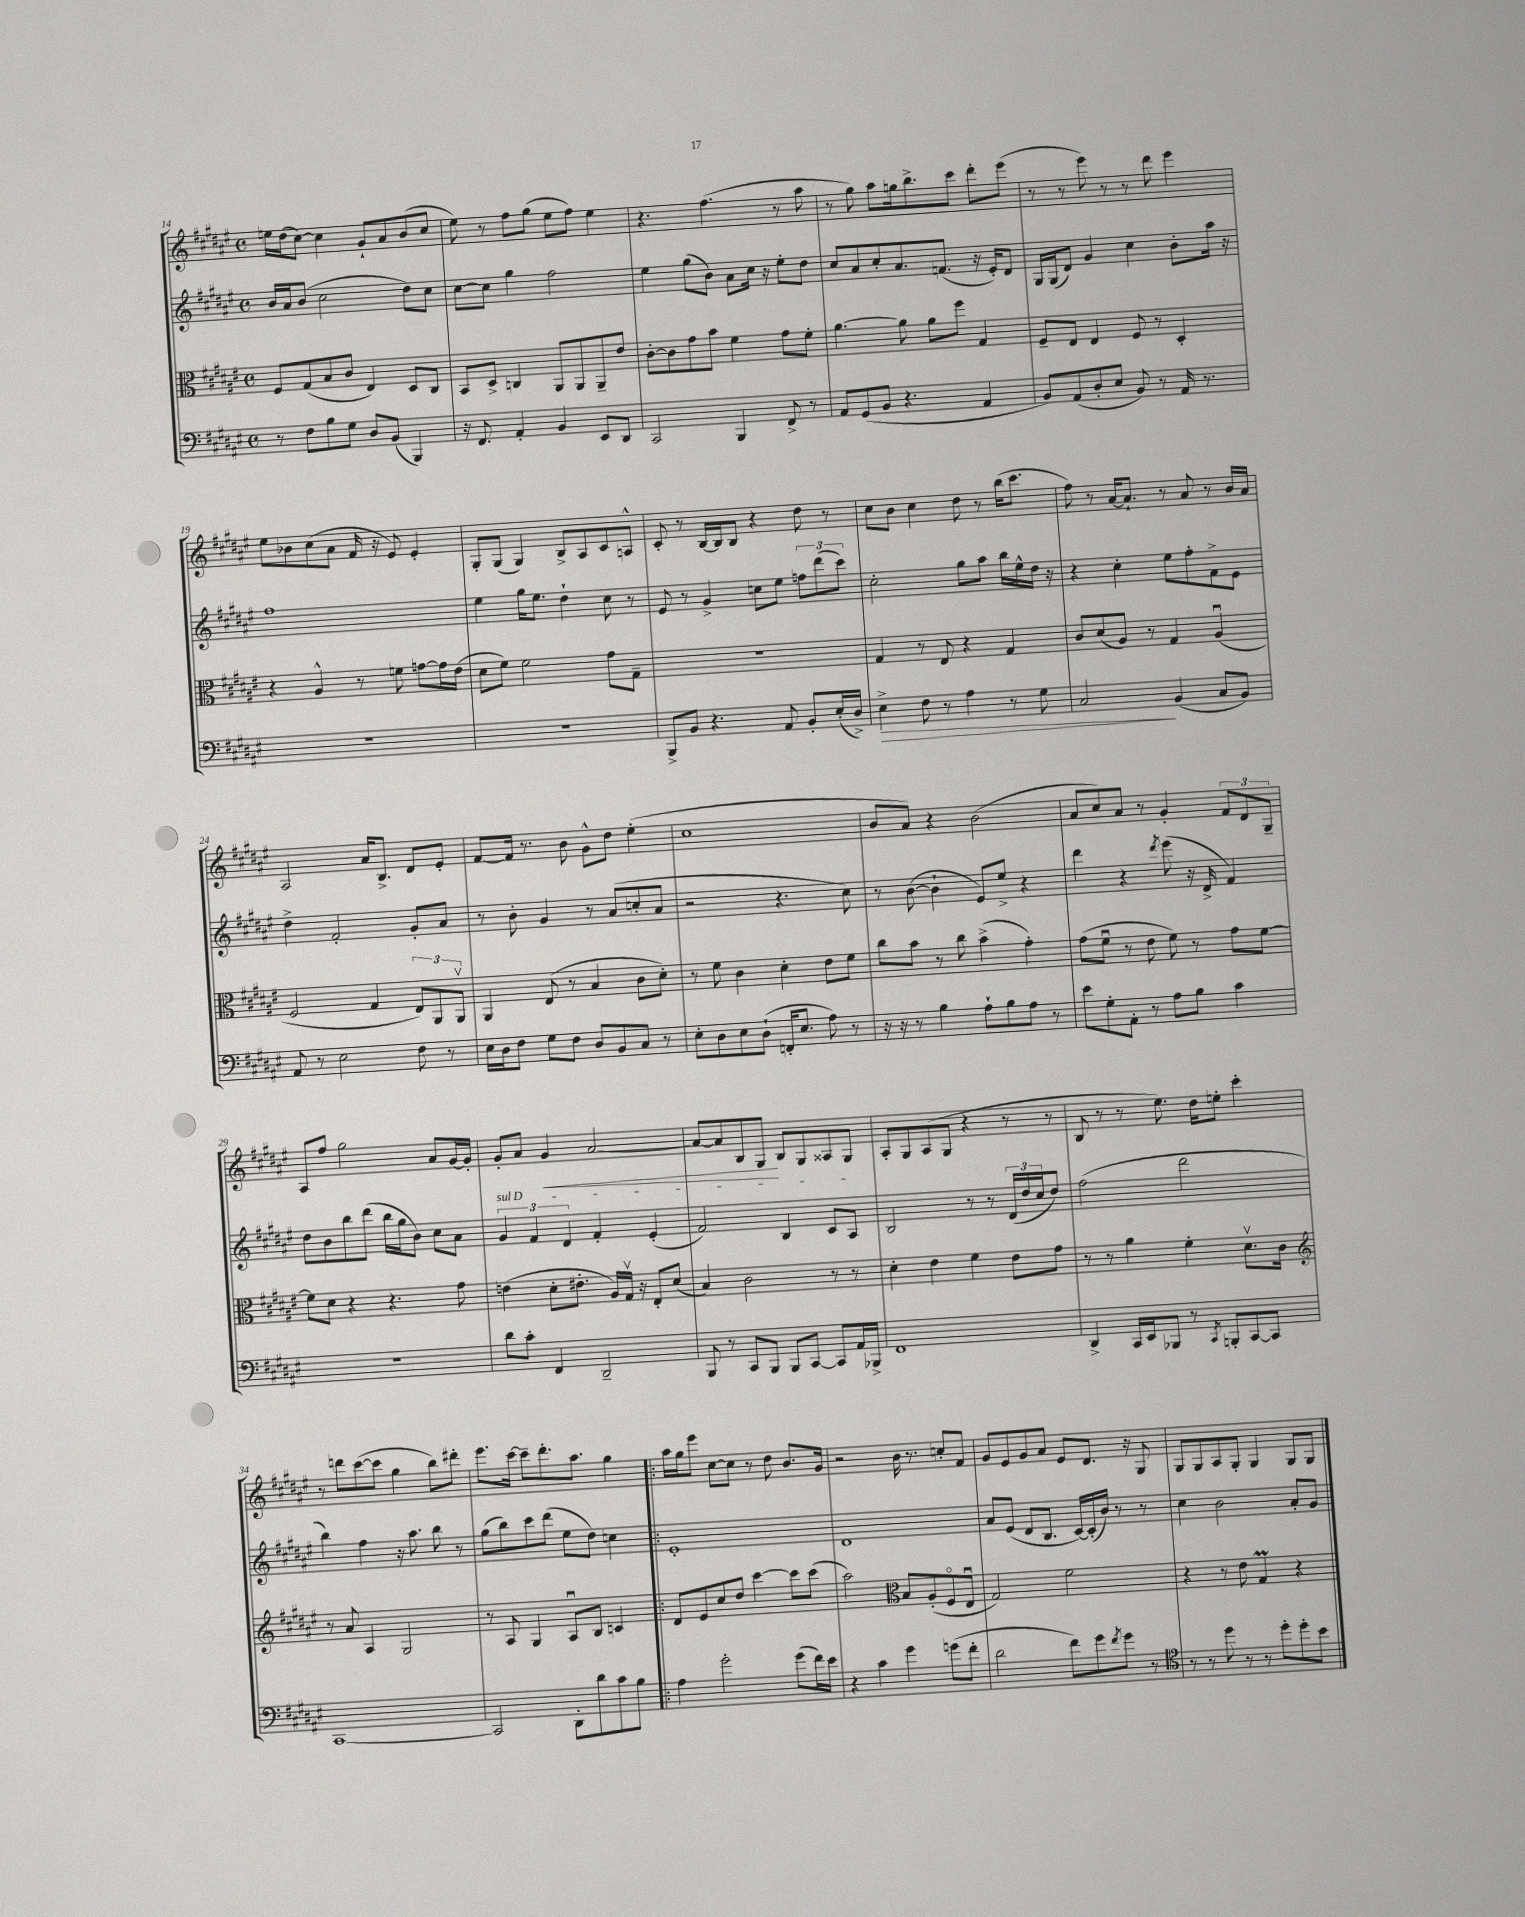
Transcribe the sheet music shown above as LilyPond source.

<<
\new StaffGroup <<
\new Staff = "s0" {
    \clef treble \key fis \major \defaultTimeSignature \time 4/4
    e''16 dis''16( cis''8~) cis''4 gis'8-! ais'8 b'8( cis''8 |
    eis''8) r8 fis''8 gis''8( eis''8 fis''8) eis''4 |
    r4. fis''4.( r8 ais''8 |
    r8 gis''8) ais''8 g''16 b''8.-> cis'''8 dis'''8-. eis'''8( |
    r8 r8 eis'''8) r8 r8 dis'''8 eis'''4 |
    eis''8 bes'8 cis''8( ais'8 fis'16 r16 eis'8) eis'4-. |
    gis8-. gis8( gis4) b8-> ais8 cis'8 a8-^ |
    cis'8-. r8 b16~ b16 b8 r4 dis''8 r8 |
    cis''8 b'8 cis''4 dis''8 r8 b''16( cis'''8. |
    fis''8) r8 ais'16~ ais'8.-! r8 ais'8 r8 b'16 ais'16 |
    ais2 ais'16 b8.-> dis'8 eis'8-. |
    fis'8~ fis'16 r8. b'8 gis'8-^ dis''8 eis''4-.( |
    cis''1 |
    b'8 ais'8) r4 b'2( |
    ais'8 cis''8) ais'8 r8 gis'4-. \tuplet 3/2 { fis'8 dis'8 gis8-- } |
    ais8 fis''8 gis''2 ais'8 gis'16~ gis'16-. |
    gis'8-. ais'8 gis'4\< ais'2~ |
    ais'8~ ais'8 b8 gis8\! b8 gis8 aisis8 gis8 |
    ais8-. gis8 ais8( gis8 r4 r8 r8 |
    b8 r8 r8 eis''8.) dis''16 e''8-. cis'''4-. |
    r8 d'''8 cis'''8~( cis'''8 gis''4 b''8) dis'''8-. |
    eis'''8. cis'''16~ cis'''8-- dis'''8.-. ais''8. gis''4 |
    \bar ".|:" ais''16 gis''16 eis'''8 cis''8~ cis''8 r8 dis''8 b'8. gis'16 |
    r2 b'16 r8. c''8-. fis'8 |
    gis'8 eis'8 gis'8 ais'8 eis'8 dis'8. r16 gis8 |
    gis8 gis8 ais8 gis8-. gis4 gis8 gis8 \bar "|." |
}
\new Staff = "s1" {
    \clef treble \key fis \major \defaultTimeSignature \time 4/4
    b'16 ais'16 b'8( cis''2 dis''8) cis''8 |
    cis''8~ cis''8 gis''4 fis''2 |
    eis''4 gis''8( b'8) ais'8 cis''16 r16 eis''8-. dis''8 |
    cis''8 ais'8 cis''8-. ais'8. f'8.( r16 eis'16-.) dis'8 |
    gis16 gis16( dis'8) gis'4 cis''4 b'8-. ais''16 r16 |
    fis''1 |
    eis''4 gis''16 eis''8. dis''4-! cis''8 r8 |
    eis'8 r8 gis'4-> c''8 eis''8 \tuplet 3/2 { f''8 dis'''8( cis'''8) } |
    cis''2-. gis''8 ais''8 b''16 eis''16-^ dis''16 r16 |
    r4 cis''4-. eis''8 fis''8-. fis'8-> eis'8 |
    dis''4-> fis'2-. gis'8-. ais'8 |
    r8 b'8-. gis'4 r8 ais'8( c''8-. ais'8 |
    r2 r4. cis''8) |
    r8 b'8~( b'4-! eis'8) eis''8-> r4 |
    dis'''4 r4 \acciaccatura { dis'''8 } eis'''8( r16 dis'16-> fis'4) |
    dis''8 b'8 b''8 dis'''8( b''16 gis''16 b'8) cis''8 ais'8 |
    \tuplet 3/2 { \once \override TextSpanner.bound-details.left.text = \markup { \italic "sul D" } gis'4\startTextSpan fis'4 dis'4 } fis'4-. eis'4-.( |
    fis'2) b4 cis'8 ais8\stopTextSpan |
    b2 r8 r8 \tuplet 3/2 { dis'16( dis''16 cis''16 } dis''8) |
    fis''2( dis'''2 |
    b''4) fis''4 r16 ais''8. b''8 r8 |
    gis''8( b''8) cis'''8 dis'''8( eis''8 dis''8) c''4 |
    \bar ".|:" eis'1-. |
    dis'1 |
    ais'8 eis'8( dis'8 b8. cis'16~) cis'16-.( b'16) r8 r8 |
    cis''4 b'2 ais'8-. gis'8 \bar "|." |
}
\new Staff = "s2" {
    \clef alto \key fis \major \defaultTimeSignature \time 4/4
    fis8 gis8( b8 cis'8 eis4) dis8 cis8 |
    b,8 dis8-> c4 ais,8 ais,8 ais,8-- eis'8 |
    cis'8~-. cis'8 gis'8 b'8 fis'4 gis'8 fis'8-. |
    ais'4.~ ais'8 ais'8 fis''8 gis4 |
    fis8-- eis8 eis4 fis8 r8 dis4-. |
    r4 ais4-^ r8 f'8 g'8~ g'16 eis'16( |
    dis'8 fis'8) fis'2 gis'8 gis8-- |
    R1 |
    gis4 r8 eis8 r4 gis4 |
    cis'8 dis'8( ais8) r8 gis4 ais4\downbow( |
    fis2 gis4 \tuplet 3/2 { eis8) ais,8 ais,8\upbow } |
    ais,4 eis8( r8 b4 cis'8 dis'8-.) |
    r8 fis'8 cis'4 dis'4-. eis'8 fis'8 |
    cis''8 b'8 r8 cis''8 b'4->( gis'4-.) |
    gis'8( fis'8\downbow r8 eis'8 fis'8) r8 gis'8 fis'8~ |
    fis'8 dis'8 r4 r4. gis'8 |
    e'4( dis'8-. eis'8.-. ais16) gis16\upbow r16 eis8-. dis'8( |
    b4) cis'2 r8 r8 |
    dis'4-. eis'4 fis'4 eis'8 gis'8 |
    r8 r8 ais'4 fis'4-. dis'8.\upbow cis'16 |
    \clef treble r8 ais'8 ais4 gis2 |
    r8 ais8 gis4 ais8\downbow b8 c'4 |
    \bar ".|:" dis'8 eis'8 cis''8 dis''8 cis'''4~ cis'''8 cis'''8( |
    ais''2) \clef alto b8 ais8-.( fis8\flageolet eis8\downbow |
    gis2) fis'2 |
    r4 r8 eis'8 gis4\prall r4 \bar "|." |
}
\new Staff = "s3" {
    \clef bass \key fis \major \defaultTimeSignature \time 4/4
    r8 fis8 b8 gis8 dis8 b,8( b,,4) |
    r16 fis,8. ais,4-. b,4 eis,8 dis,8 |
    cis,2 b,,4 fis,8-> r8 |
    ais,8 gis,8( b,8 r4. ais,4 |
    b,8) ais,8( dis8-. eis8 b,8) r8 ais,16 r8. |
    R1 |
    R1 |
    b,,8-> b,8 r4. ais,8 b,8-. eis16-.( dis16->) |
    eis4->\> fis8 r8 ais4 r8 gis8 |
    cis2\! b,4( cis8 b,8) |
    ais,8 r8 eis2 fis8 r8 |
    eis16 dis16 fis8 gis8 fis8 dis8 b,8 cis8 r8 |
    eis8-. dis8 eis8 dis8-!( f,16-. eis8. ais8) r8 |
    r16 r16 r8 b4 ais8-! b8 ais8 r8 |
    eis'8 gis8-. ais,8-. r8 ais8 b8 cis'4 |
    R1 |
    dis'8 cis'8-. fis,4 dis,2-- |
    b,,8 r8 cis,8 b,,8 b,,8 cis,8~ cis,8 ais,16 bes,,16-> |
    fis,1 |
    dis,4-> cis,16 eis,16 bes,,8 r8 \acciaccatura { cis,8 } b,,8-. cis,8~ cis,8 |
    cis,1~ |
    cis,2 dis,8-. dis'8 cis'8 b8 |
    \bar ".|:" ais4 gis'2-. gis'8( fis'16) eis'16 |
    r4 cis'4 gis'4 g'8( fis'8-. |
    dis'2 fis'8) gis'8 \acciaccatura { fis'8 } gis'8 r8 |
    \clef tenor r8 r8 dis''8 r8 r8 dis''8-. dis''8-. b'8 \bar "|." |
}
>>
>>
\layout { \context { \Score currentBarNumber = #14 } }
